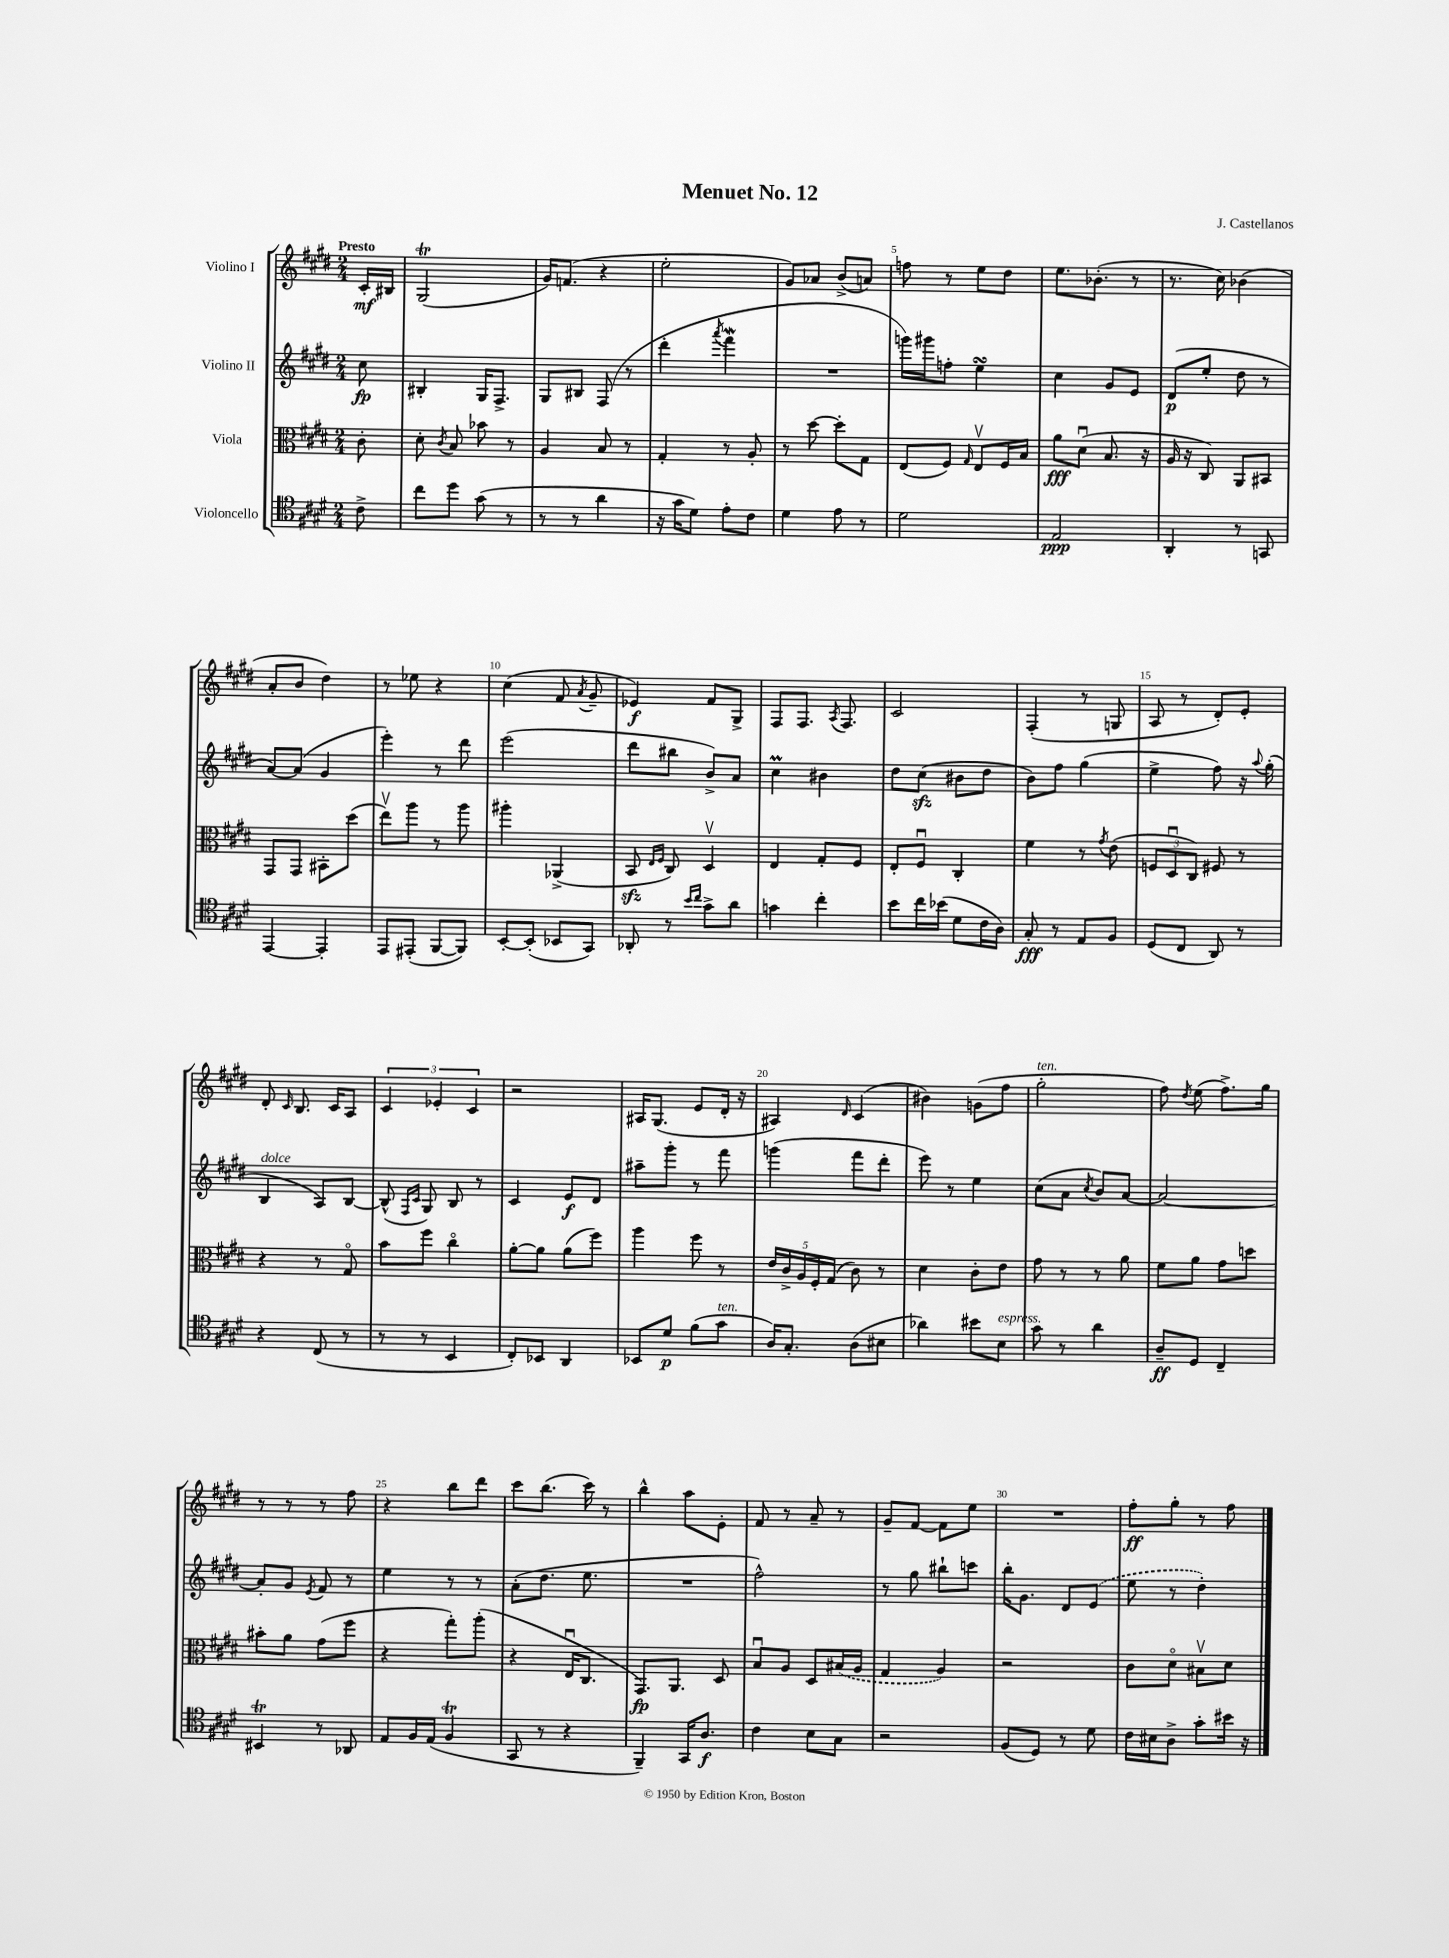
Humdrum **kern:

**kern	**kern	**kern	**kern
*staff4	*staff3	*staff2	*staff1
*clefC4	*clefC3	*clefG2	*clefG2
*k[f#c#g#d#]	*k[f#c#g#d#]	*k[f#c#g#d#]	*k[f#c#g#d#]
*M2/4	*M2/4	*M2/4	*M2/4
8c#^\	8c#'\	8cc#\	16c#'/LL
.	.	.	16B#/JJ
=	=	=	=
8cc#\L	8d#'\	4B#'/	(2G#/
.	8qc#/	.	.
8dd#\J	8B/	.	.
(8g#\	8b-\	16G#/LK	.
.	.	8.F#^/J	.
8r	8r	.	.
=	=	=	=
8r	4A/	8G#/L	16g#/LK)
.	.	.	(8.f/J
8r	.	8B#/J	.
4a\	8B/	(8F#/	4r
.	8r	8r	.
=	=	=	=
16r	4G#'/	4ddd#'\	2ee'\
16g#\LK	.	.	.
8d#\J)	.	.	.
.	.	8qaaa/	.
8e'\L	8r	4fff#\	.
8c#\J	8A'/	.	.
=	=	=	=
4d#\	8r	2r	8g#/L)
.	[8dd#\	.	8a-/J
8e\	8dd#'\]L	.	(8b^/L
8r	8G#\J	.	8a/J)
=	=	=	=
2d#\	(8E/L	16ggg\LL)	8ff\
.	.	16ggg#\J	.
.	8F#/J)	8ff'\J	8r
.	16qqG#/	.	.
.	8Ev/L	4ee\	8ee\L
.	16F#/L	.	8dd#\J
.	16B/JJ	.	.
=	=	=	=
2E/	8a\L	4cc#\	8.ee\L
.	(8d#u\J	.	.
.	.	.	(8.b-'\J
.	8.B/	8g#/L	.
.	.	8e/J	8r
.	16r	.	.
=	=	=	=
4AA'/	16A/	(8d#/L	8.r
.	16r	.	.
.	8C#/)	8ee'/J	.
.	.	.	16cc#\)
8r	8AA/L	8dd#\	(4b-\
8GG/	8BB#/J	8r	.
=	=	=	=
[4EE/	8GG#/L	[8a/L)	8a'/L
.	8GG#/J	(8a/]J	8b/J
4EE'/]	8BB#'\L	4g#/	4dd#\)
.	(8dd#\J	.	.
=	=	=	=
8EE/L	8eev\L)	4eee'\)	8r
(8EE#'/J	8aa\J	.	8ee-\
[8FF#/L	8r	8r	4r
8FF#/]J)	8aa\	8ddd#\	.
=	=	=	=
[8BB'/L	4aa#'\	(2eee\	(4cc#\
(8BB'/]J	.	.	.
8BB-/L	(4AA-^/	.	8f#/
.	.	.	8qa/
8GG#/J)	.	.	8g#~/
=	=	=	=
8AA-'/	8BB/	8ddd#\L	4e-/)
.	16qqE/LL	.	.
.	16qqF#/JJ	.	.
8r	8C#/)	8bb#\J	.
16qqb/LL	.	.	.
16qqcc#/JJ	.	.	.
8g#^\L	4D#v/	8b^/L)	8f#/L
8a\J	.	8a/J	8G#^/J
=	=	=	=
4g\	4E/	4cc#\	8F#/L
.	.	.	8.F#/J
4cc#'\	8G#'/L	4b#\	.
.	.	.	8qA/
.	.	.	8.F#/
.	8F#/J	.	.
=	=	=	=
8b\L	8E'/L	8dd#\L	2c#/
16cc#\L	8F#u/J	(8cc#\J	.
(16b-\JJ	.	.	.
8d#\L	4C#'/	8b#\L	.
16c#\L	.	8dd#\J	.
16A\JJ)	.	.	.
=	=	=	=
8G#'/	4f#\	8b\L)	(4F#'/
8r	.	8ff#\J	.
8E/L	8r	(4gg#\	8r
.	8qg#/	.	.
8F#/J	(8e\	.	8G/
=	=	=	=
(8D#/L	12F/L	4ee^\	8A/
.	12D#u/	.	.
8C#/J	.	.	8r
.	12C#/J)	.	.
8AA/)	8F#/	8ff#\)	8d#'/L)
8r	8r	16r	8e'/J
.	.	8qqaa/	.
.	.	(16gg#'\	.
=	=	=	=
4r	4r	4B/	8d#'/
.	.	.	16qqc#/
.	.	.	8.B/
(8C#/	8r	8A/L)	.
.	.	.	16c#/LK
8r	8G#o/	[8B/J	8A/J
=	=	=	=
8r	8b\L	(8B^^/]	6c#/
.	.	16qqF#/LL	.
.	.	16qqc#/JJ	.
8r	8ff#\J	8G#/)	.
.	.	.	6e-'/
4BB/	4cc#o\	8B/	.
.	.	.	6c#/
.	.	8r	.
=	=	=	=
8C#'/L)	[8a'\L	4c#/	2r
8BB-/J	8a\]J	.	.
4AA/	(8a\L	8e/L	.
.	8ff#\J)	8d#/J	.
=	=	=	=
8BB-/L	4aa\	8aa#~\L	16A#/LK
.	.	.	(8.G#/J
8d#/J	.	8ggg#'\J	.
(8f#\L	8ff#\	8r	8e/L
8g#\J	8r	8fff#\	16d#'/Jk
.	.	.	16r
=	=	=	=
16A/LK)	20e/LL	(4ggg\	4A#/)
.	20c#^/	.	.
8.G#'/J	.	.	.
.	20A/	.	.
.	20F#'/	.	.
.	(20G#/JJ	.	.
.	.	.	16qqd#/
(8A\L	8c#\)	8fff#\L	(4c#/
8B#\J	8r	8ddd#'\J	.
=	=	=	=
4a-\)	4d#\	8eee\)	4b#\)
.	.	8r	.
8b#\L	8c#'\L	4ee\	(8g\L
8B\J	8e\J	.	8ff#\J
=	=	=	=
8g#\	8g#\	(8cc#\L	2gg#'\
8r	8r	8a\J	.
.	.	8qcc#/	.
4a\	8r	8b/L)	.
.	8a\	[8a/J	.
=	=	=	=
8A~/L	8f#\L	2a/_	8ff#\)
.	.	.	8qdd#/
8D#/J	8a\J	.	(8ee\
4C#~/	8g#\L	.	8.ff#^\L)
.	8dd\J	.	.
.	.	.	16gg#\Jk
=	=	=	=
4BB#/	8b#'\L	8a'/]L	8r
.	8a\J	8g#/J	8r
.	.	8qe/	.
8r	(8g#\L	8f#/	8r
8AA-/	8ff#\J	8r	8ff#\
=	=	=	=
8E/L	4r	4ee\	4r
16F#/L	.	.	.
(16E/JJ	.	.	.
4F#/	8gg#'\L)	8r	8bb\L
.	(8aa'\J	8r	8ddd#\J
=	=	=	=
8GG#/	4r	(8a'\L	8ccc#\L
8r	.	8.dd#\J	(8.bb\J
4r	16Eu/LK	.	.
.	8.C#/J	8.ee\	16ccc#\)
.	.	.	8r
=	=	=	=
4FF#~/)	8.GG#/L)	2r	4bb^^\
.	8.AA/J	.	.
16GG#/LK	.	.	8aa\L
8.A/J	.	.	.
.	8D#/	.	8e'\J
=	=	=	=
4c#\	8Bu/L	2ff#^^\)	8f#/
.	8A/J	.	8r
8B\L	8D#/L	.	8a~/
8G#\J	(16B#/L	.	8r
.	16A/JJ	.	.
=	=	=	=
2r	4G#/	8r	8g#~/L
.	.	8gg#\	[8f#/J
.	4A/)	8bb#`\L	8f#\]L
.	.	8ccc\J	8ee\J
=	=	=	=
(8F#/L	2r	16bb'\LK	2r
.	.	8.g#\J	.
8D#/J)	.	.	.
8r	.	8d#/L	.
8d#\	.	(8e/J	.
=	=	=	=
16c#\LL	8c#\L	8ee\	8ff#'\L
16B#\J	.	.	.
8A^\J	8d#o\J	8r	8gg#'\J
8g#'\L	8B#v\L	4dd#'\)	8r
16b#\Jk	8d#\J	.	8ff#\
16r	.	.	.
==	==	==	==
*-	*-	*-	*-
